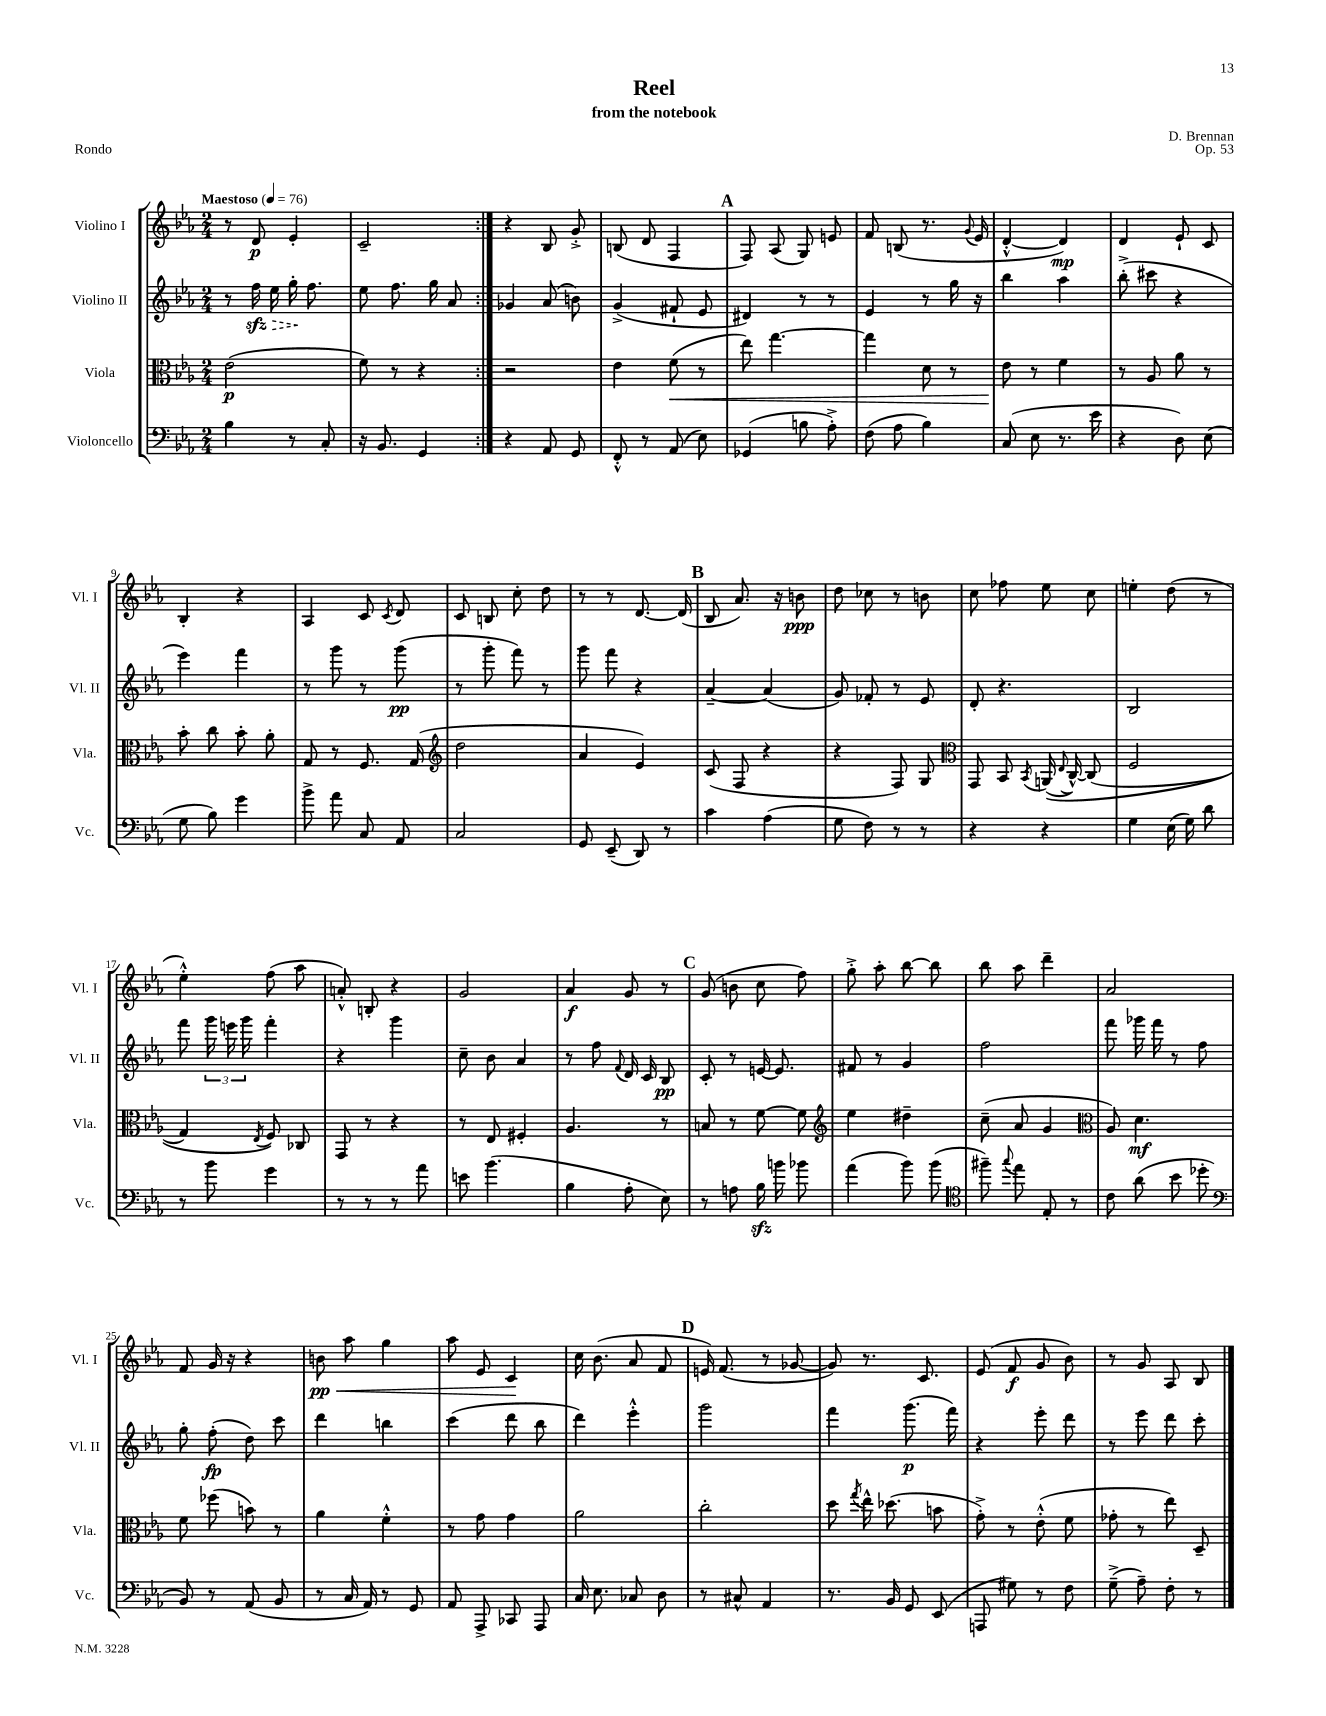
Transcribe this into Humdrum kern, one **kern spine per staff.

**kern	**kern	**kern	**kern
*staff4	*staff3	*staff2	*staff1
*clefF4	*clefC3	*clefG2	*clefG2
*k[b-e-a-]	*k[b-e-a-]	*k[b-e-a-]	*k[b-e-a-]
*M2/4	*M2/4	*M2/4	*M2/4
*MM76	*MM76	*MM76	*MM76
4B-	(2e-	8r	8r
.	.	16ff	8d
.	.	16ee-	.
8r	.	16gg'	4e-'
.	.	8.ff	.
8C'	.	.	.
=	=	=	=
16r	8f)	8ee-	2c~
8.BB-	.	.	.
.	8r	8.ff	.
4GG	4r	.	.
.	.	16gg	.
.	.	8a-	.
=:|!	=:|!	=:|!	=:|!
4r	2r	4g-	4r
8AA-	.	(8a-	8B-
8GG	.	8b)	8g'^
=	=	=	=
8FF'^^	4e-	(4g^	(8B
8r	.	.	8d
(8AA-	(8f	8f#`	4F
8E-)	8r	8e-	.
=	=	=	=
(4GG-	8ee-)	4d#)	8F)
.	[4.gg	.	(8A-
8B	.	8r	8G)
8A-'^)	.	8r	8e
=	=	=	=
(8F	4gg]	4e-	8f
8A-	.	.	(8B
4B-)	8d	8r	8.r
.	8r	16gg	.
.	.	.	8qqg
.	.	16r	16e-
=	=	=	=
(8C	8e-	4bb-	[4d'^^
8E-	8r	.	.
8.r	4f	4aa-	4d])
16e-	.	.	.
=	=	=	=
4r	8r	(8bb-'^	4d
.	8A-	8ccc#	.
8D)	8a-	4r	8e-`
(8E-	8r	.	8c
=	=	=	=
8G	8b-'	4eee-)	4B-'
8B-)	8cc	.	.
4g	8b-'	4fff	4r
.	8a-'	.	.
=	=	=	=
8b-^	8G	8r	4A-
8a-	8r	8ggg	.
8C	8.F	8r	8c
.	.	.	8qc
8AA-	.	(8ggg	8d
.	(16G	.	.
=	=	=	=
*	*clefG2	*	*
2C	2dd	8r	8c
.	.	8ggg'	8B
.	.	8fff)	8cc'
.	.	8r	8dd
=	=	=	=
8GG	4a-	8ggg	8r
(8EE-~	.	8fff	8r
8DD)	4e-)	4r	[8.d
8r	.	.	.
.	.	.	(16d]
=	=	=	=
4c	(8c	[4a-~	8B-
.	8F	.	8.a-)
(4A-	4r	(4a-]	.
.	.	.	16r
.	.	.	8b
=	=	=	=
8G	4r	8g)	8dd
8F)	.	8f-'	8cc-
8r	8F)	8r	8r
8r	8G	8e-	8b
=	=	=	=
*	*clefC3	*	*
4r	8GG	8d'	8cc
.	8BB-	4.r	8ff-
.	8qBB-	.	.
4r	&((16AA	.	8ee-
.	8qqE-	.	.
.	[16C^^)	.	.
.	(8C]	.	8cc
=	=	=	=
4G	2F	2B-	4ee'
(16E-	.	.	(8dd
16G)	.	.	.
8d	.	.	8r
=	=	=	=
8r	4G)	8fff	4ee-'^^)
8b-	.	24ggg	.
.	.	24eee	.
.	.	24ggg	.
.	8qE-	.	.
4g	8F&)	4fff'	(8ff
.	8C-	.	8aa-
=	=	=	=
8r	8GG	4r	8a'^^)
8r	8r	.	8B'
8r	4r	4ggg	4r
8a-	.	.	.
=	=	=	=
8e	8r	8cc~	2g
(4.b-	8E-	8b-	.
.	4F#'	4a-	.
=	=	=	=
4B-	4.A-	8r	4a-
.	.	8ff	.
.	.	8qqf	.
8A-'	.	16d	8g
.	.	16c	.
8E-)	8r	8B-	8r
=	=	=	=
8r	8B	8c'	(8g
8A	8r	8r	8b
16B-	[8f	[16e	8cc
16b	.	8.e]	.
8b-	8f]	.	8ff)
=	=	=	=
*	*clefG2	*	*
(4a-	4ee-	8f#	8gg'^
.	.	8r	8aa-'
8b-)	4dd#~	4g	[8bb-
(8b-	.	.	8bb-]
=	=	=	=
*clefC4	*	*	*
8ff#~)	(8cc~	2ff	8bb-
8qqgg	.	.	.
8ee-	8a-	.	8aa-
8E-'	4g	.	4ddd~
8r	.	.	.
=	=	=	=
*	*clefC3	*	*
8c	8A-)	8fff	2a-
(8a-	4.d	16ggg-	.
.	.	16fff	.
8b-	.	8r	.
8dd-'	.	8ff	.
=	=	=	=
*clefF4	*	*	*
8BB-)	8f	8gg'	8f
8r	(8ff-	(8ff'	16g
.	.	.	16r
(8AA-	8b)	8dd)	4r
8BB-	8r	8ccc	.
=	=	=	=
8r	4a-	4ddd	8b
16C	.	.	8aa-
16AA-)	.	.	.
8r	4f'^^	4bb	4gg
8GG	.	.	.
=	=	=	=
8AA-	8r	(4ccc	8aa-
8AAA-^	8g	.	8e-
8CC-	4g	8ddd	4c
8AAA-	.	8bb-	.
=	=	=	=
16C	2a-	4ddd)	16cc
8.E-	.	.	(8.b-
8C-	.	4eee-'^^	8a-
8D	.	.	8f
=	=	=	=
8r	2cc'	2ggg	16e)
.	.	.	(8.f
8C#^^	.	.	.
4AA-	.	.	8r
.	.	.	[8g-
=	=	=	=
8.r	8dd	4fff	8g-])
.	8qgg	.	.
.	16ee-^^	.	8.r
16BB-	(8.dd-	.	.
8GG	.	(8.ggg	.
.	.	.	8.c
(8EE-	8b	.	.
.	.	16fff)	.
=	=	=	=
8AAA	8g'^)	4r	(8e-
8G#)	8r	.	8f
8r	(8e-'^^	8eee-'	8g
8F	8f	8ddd	8b-)
=	=	=	=
(8G~^	8g-'	8r	8r
8A-~)	8r	8eee-	8g
8F'	8ee-)	8ddd	8A-
8r	8D~	8ccc'	8B-
==	==	==	==
*-	*-	*-	*-
